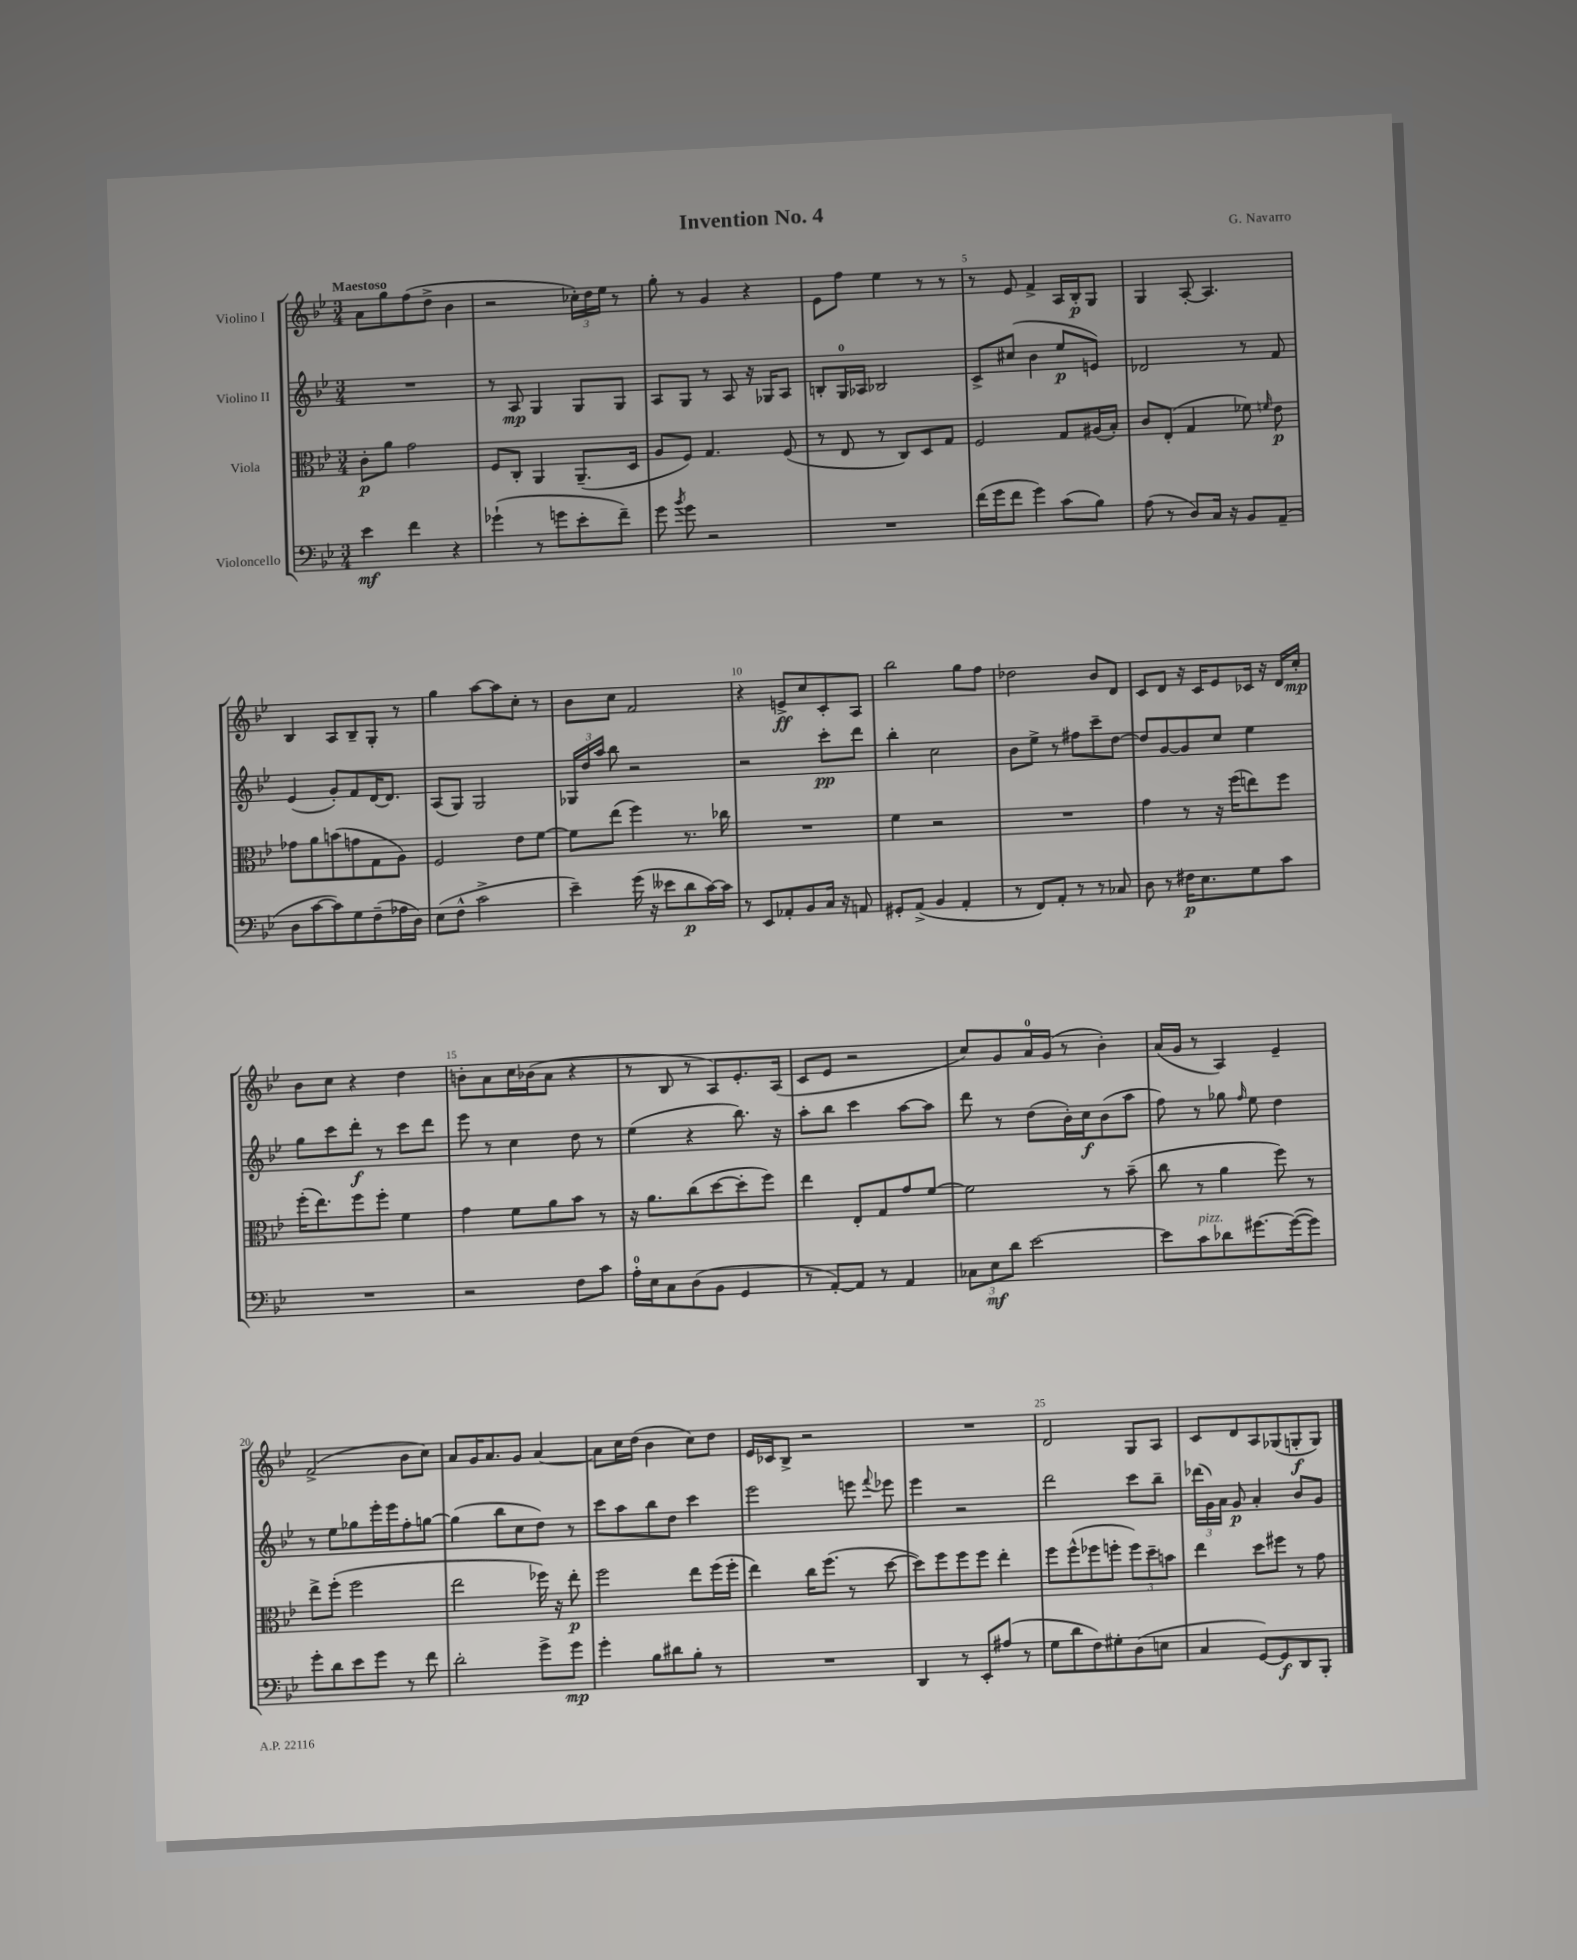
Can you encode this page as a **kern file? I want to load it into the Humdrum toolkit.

**kern	**kern	**kern	**kern
*staff4	*staff3	*staff2	*staff1
*clefF4	*clefC3	*clefG2	*clefG2
*k[b-e-]	*k[b-e-]	*k[b-e-]	*k[b-e-]
*M3/4	*M3/4	*M3/4	*M3/4
4e-\	8c'\L	2.r	8a\L
.	8a\J	.	8gg\
4f\	2g\	.	(8ff\
.	.	.	8dd^\J
4r	.	.	4b-\
=	=	=	=
(4g-`\	8F/L	8r	2r
.	8C'/J	8A/	.
8r	4AA/	4G/	.
8g\L	.	.	.
8e-'\	(8.AA~/L	8G/L	24cc-'\LL)
.	.	.	24dd\
.	.	.	24ee-\JJ
8f~\J)	.	8G/J	8r
.	16D/Jk	.	.
=	=	=	=
8g\	8A/L	8A/L	8gg'\
8qb-/	.	.	.
8g\	8F/J)	8G/J	8r
2r	4.G/	8r	4g/
.	.	8A/	.
.	.	16r	4r
.	.	16G-/LK	.
.	(8F/	8A/J	.
=	=	=	=
2.r	8r	8B'/L	8e-\L
.	8E-/	16G/L	8ff\J
.	.	16A-/JJ	.
.	8r	2B-/	4ee-\
.	8C/L)	.	.
.	8D/	.	8r
.	8G/J	.	8r
=	=	=	=
(16f\LL	2F/	8c^/L	8r
16g\J	.	.	.
8f\J	.	(8cc#/J	8e-/
4g\)	.	4b-\	4f^/
(8c\L	8G/L	8ee-/L	16A/LL
.	.	.	16B-'/J
8B-\J)	(16A#/L	8e/J)	8G/J
.	16B-'/JJ)	.	.
=	=	=	=
(8A\	8c/L	2d-/	4G/
8r	(8E-'/J	.	.
8D/L)	4G/	.	[8A'/
16C/Jk	.	.	4.A/]
16r	.	.	.
8BB-/L	8f-\)	8r	.
.	16qqf/	.	.
(8AA~/J	8e-\	8f/	.
=	=	=	=
8D\L	8g-\L	(4e-/	4B-/
[8c\	8a\	.	.
8c\])	(8b\	8g'/L)	8A/L
8G\	8g\	8f/	8B-~/
(8F~\	8G\	[16d/K	8G'/J
.	.	8.d/]J	.
16A-\L	8A\J)	.	8r
16D\JJ)	.	.	.
=	=	=	=
(8E-\L	2F/	(8A/L	4gg\
8F^^\J	.	8G/J)	.
2c^\	.	2G/	[8aa\L
.	.	.	8aa\]
.	8e-\L	.	8cc'\J
.	[8f\J	.	8r
=	=	=	=
4e-~\)	8f\]L	24G-/LL	8b-\L
.	.	24dd/	.
.	.	24aa/JJ	.
.	(8ee-\J	8bb-\	8cc\J
(16g\	4ff\)	2r	2f/
16r	.	.	.
8e--\L	.	.	.
8d\	8.r	.	.
[16c\L)	.	.	.
16c\]JJ	16cc-\	.	.
=	=	=	=
8r	2.r	2r	4r
8EE-/L	.	.	.
8AA-'/	.	.	8e^/L
8BB-/	.	.	8cc/
16C/Jk	.	8ccc'\L	8c'/
16r	.	.	.
8AA/	.	8ddd\J	8A/J
=	=	=	=
8GG#'/L	4f\	4bb-'\	2bb-\
(8AA^/J	.	.	.
4BB-/	2r	2cc\	.
4AA'/	.	.	8gg\L
.	.	.	8ff\J
=	=	=	=
8r	2.r	8b-\L	2dd-\
8FF/L)	.	8ee-^\J	.
8AA'/J	.	8r	.
8r	.	8ff#\L	.
8r	.	8ccc~\	8b-/L
8C-/	.	[8dd\J	8d/J
=	=	=	=
8D\	4g\	8dd/]L	8c/L
8r	.	[8g/	8d/J
16F#\LK	8r	8g/]	16r
8.E-\	.	.	16c/LK
.	16r	8cc/J	8e-/
.	(16ff\LK	.	.
8G\	8ee\)	4ee-\	16c-/Jk
.	.	.	16r
8c\J	8ff\J	.	16d/LL
.	.	.	16cc'/JJ
=	=	=	=
2.r	(16ff'\LK	8gg\L	8b-\L
.	8.ee-\)	.	.
.	.	8ccc\	8cc\J
.	8ff\	8ddd'\J	4r
.	8ff'\J	8r	.
.	4f\	8ccc\L	4dd\
.	.	8ddd\J	.
=	=	=	=
2r	4g\	8eee-\	8b'\L
.	.	8r	8a\
.	8f\L	4cc\	16cc\L
.	.	.	(16b-\J
.	8a\	.	8a\J
8F\L	8b-\J	8dd\	4r
8c\J	8r	8r	.
=	=	=	=
16A'\LL	16r	(4ee-\	8r
16E-\J	8.a\L	.	.
8C\	.	.	8B-/
(8D\	(8cc\	4r	8r
8BB-\J	[8dd\	.	8A/L)
4GG/	8dd'\]	8.bb-\)	8.e-'/
.	8ff\J)	.	.
.	.	16r	(16A/Jk
=	=	=	=
8r	4ee-\	8aa'\L	8c/L
[8AA'/L)	.	8bb-\J	8e-/J
8AA/]J	8E-'/L	4ccc\	2r
8r	8G/	.	.
4AA/	8g/	[8aa\L	.
.	[8f/J	8aa\]J	.
=	=	=	=
12C-\L	2f\]	8ddd\	8cc/L)
12E-\	.	.	.
.	.	8r	8g/
12d\J	.	.	.
[2e-\	.	(8dd\L	16a/L
.	.	.	(16g/JJ
.	.	16b-'\L)	8r
.	.	16cc\J	.
.	8r	(8b-\	4b-'\)
.	(8b-~\	8aa\J	.
=	=	=	=
8e-\]L	8cc\	8ff\)	(16a/LL
.	.	.	16g/JJ
8c\	8r	8r	8r
8d-\	4a\	8gg-\	4A/)
.	.	16qqff/	.
[8.g#\	.	8ee-\	.
.	8ff\)	4dd\	4e-~/
(16g#\_k	.	.	.
8g#\]J)	8r	.	.
=	=	=	=
8g'\L	8ee-^\L	8r	(2f^/
8d\	(8ff'\J	8ee-\L	.
8e-\	2ff\	8gg-\	.
8g\J	.	16eee-'\L	.
.	.	16eee-\J	.
8r	.	8ff'\	8b-\L
8f\	.	[8gg\J	8cc\J)
=	=	=	=
2d'\	2ee-\	(4gg\]	8a/L
.	.	.	16g/K
.	.	.	8.a/
.	.	8bb-\L	.
.	.	8cc\	8g/J
8g^\L	16ff-\)	8dd\J)	[4a/
.	16r	.	.
8g\J	8ee-'\	8r	.
=	=	=	=
4g'\	2ff\	8ccc\L	8a\]L
.	.	8aa\	16cc\L
.	.	.	(16dd\JJ
8B-\L	.	8bb-\	4b-\
8d#\	.	8dd\J	.
8B-'\J	8ee-\L	4ccc\	8cc\L)
8r	(16ff\L	.	8dd\J
.	16ff'\JJ	.	.
=	=	=	=
2.r	4ee-\)	2eee-\	16e-/LL
.	.	.	16c-/J
.	.	.	8B-^/J
.	16cc\LK	.	2r
.	(8.ff\J	.	.
.	8r	8eee\	.
.	.	8qqfff/	.
.	[8dd\	8eee-\	.
=	=	=	=
4DD/	8dd\]L)	4eee-\	2.r
.	8ff\	.	.
8r	8ff\	2r	.
8EE-'/L	8ff\J	.	.
(8A#/J	4ee-'\	.	.
8r	.	.	.
=	=	=	=
8G\L	8ff\L	2ddd\	2d/
8d\	(8ff^^\	.	.
8F\)	8ff-\	.	.
8G#'\	8ff'\J	.	.
(8D\	12ff\L)	8ccc\L	8G/L
.	12dd~\	.	.
8E\J	.	8bb-~\J	8A/J
.	12b\J	.	.
=	=	=	=
4C/	4ee-\	(24ddd-\LL	8c/L
.	.	24g\)	.
.	.	24a\JJ	.
.	.	8g/	8d/
[8GG/L)	8dd\L	4a'/	8A/
8GG/]	8ff#\J	.	(8G-/
8DD/	8r	8b-/L	8G'/
8BBB-'/J	8g\	8g/J	8G/J)
==	==	==	==
*-	*-	*-	*-
